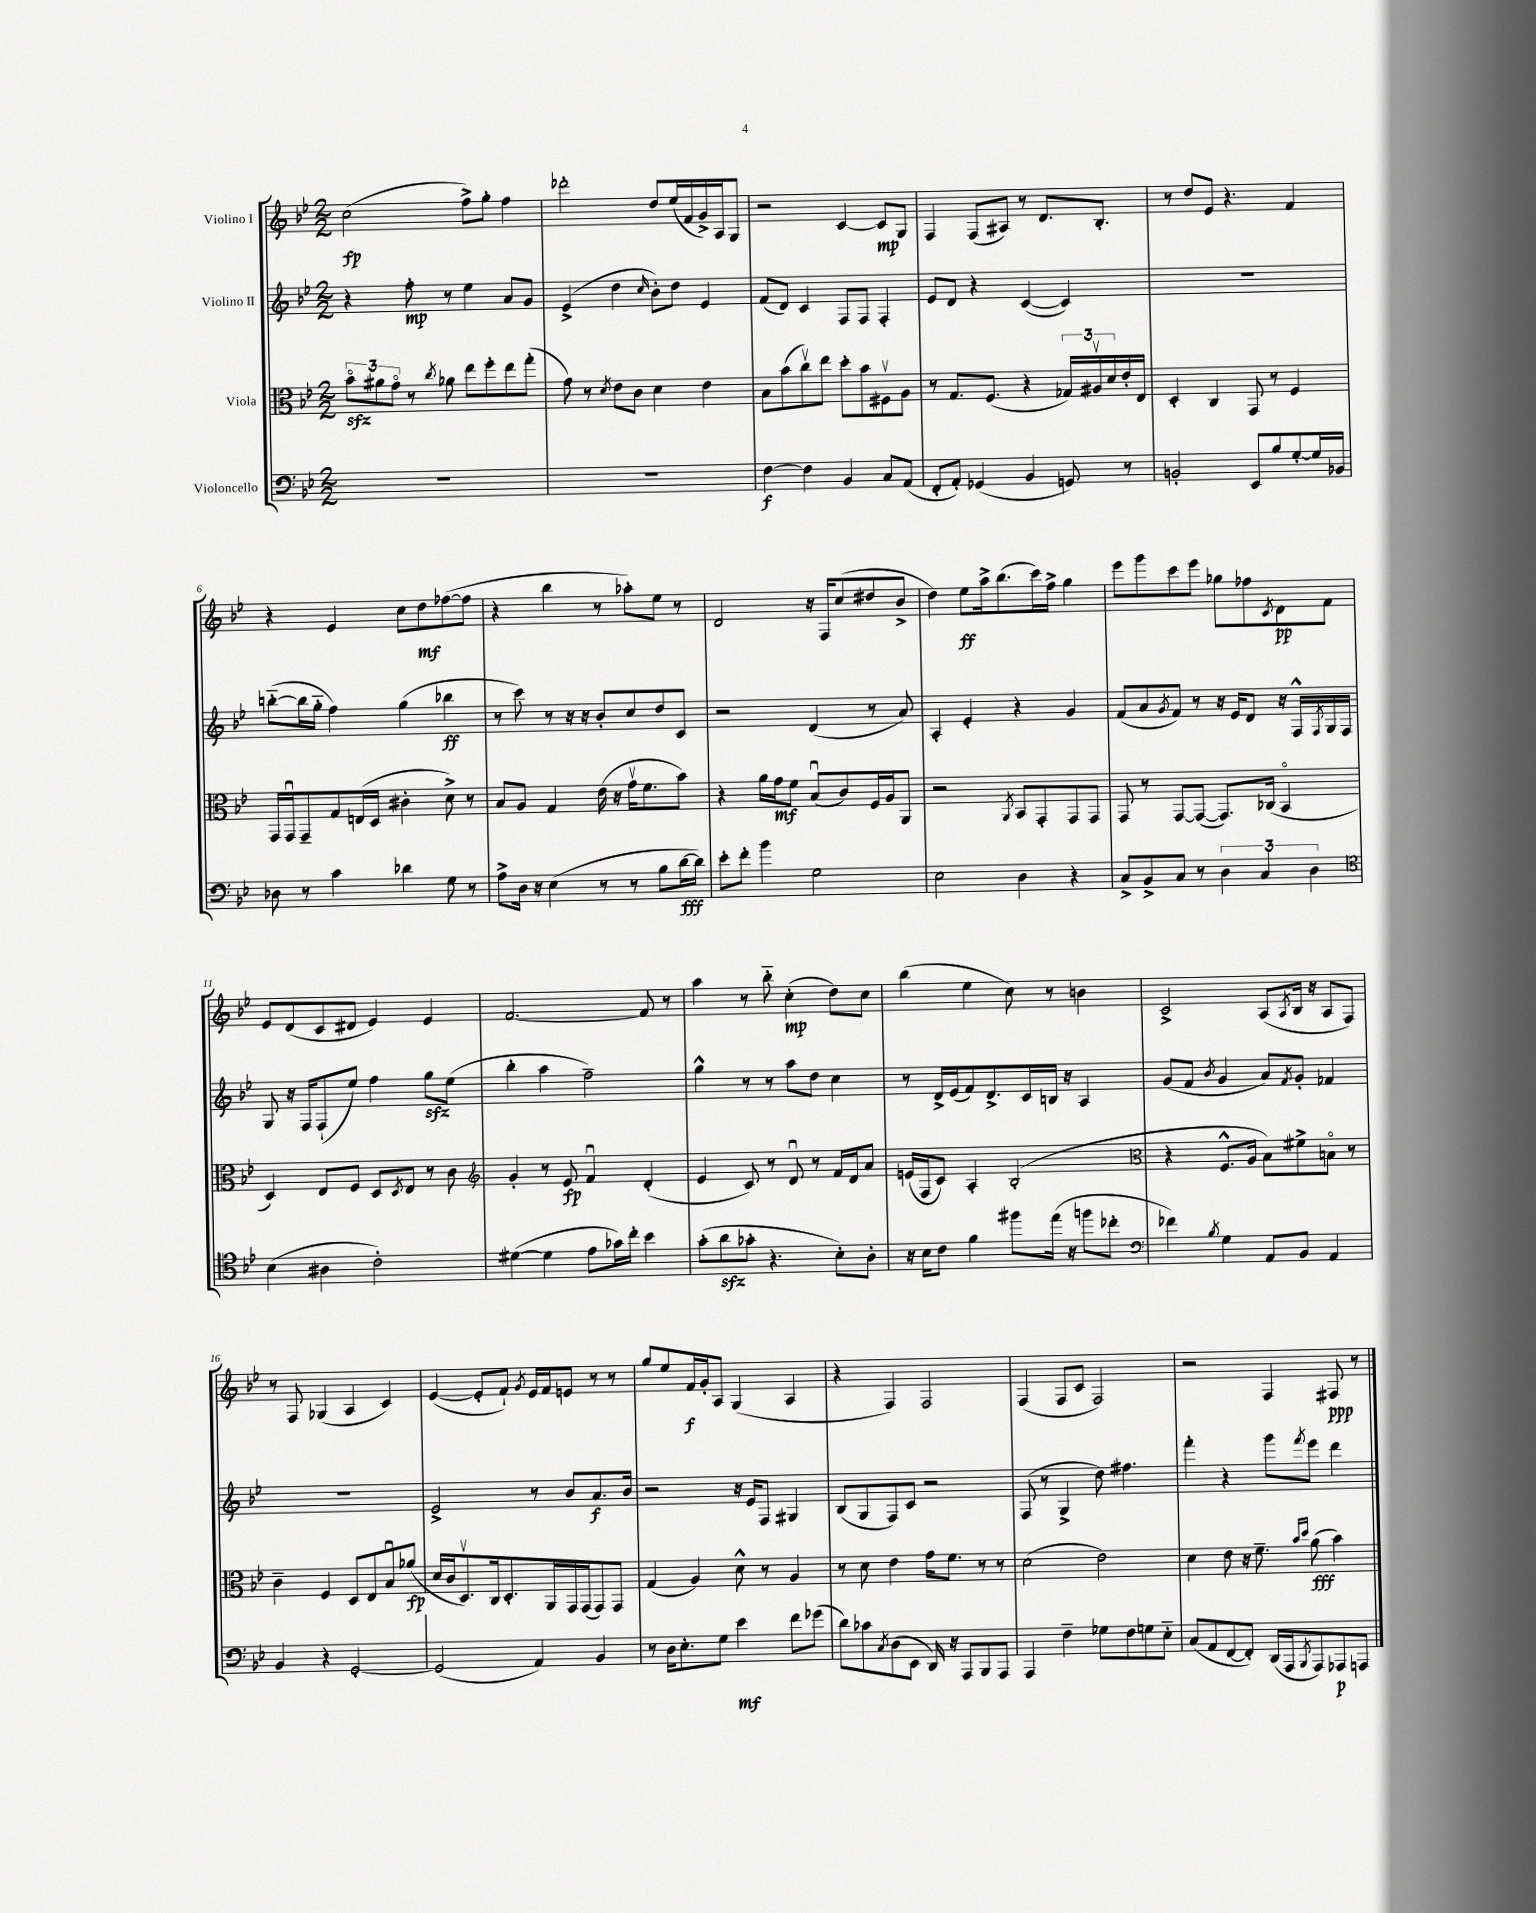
<<
\new StaffGroup <<
\new Staff = "s0" \with { instrumentName = "Violino I" } {
    \clef treble \key bes \major \numericTimeSignature \time 2/2
    c''2\fp( f''8->) g''8-. f''4 |
    des'''2-. d''8 ees''16( f'16 g'16->) a16 g8 |
    r2 c'4~ c'8\mp g8 |
    f4 f8( ais8) r8 d'8. bes8.-. |
    r8 d''8 ees'8 r4. f'4 |
    r4 ees'4 c''8 d''8\mf fes''8~( fes''8 |
    r4 bes''4 r8 aes''8-.) ees''8 r8 |
    d'2 r16 f16 c''8( dis''8 bes'8-> |
    d''4) ees''8\ff a''16-> bes''8.( c'''16) f''16-> g''4 |
    ees'''8 g'''8 c'''8 ees'''8 ges''8 fes''8 \acciaccatura { c'8 } d'8\pp f'8 |
    ees'8 d'8( c'8 dis'8 ees'4) ees'4 |
    f'2.~ f'8 r8 |
    a''4 r8 bes''8-_ c''4-.\mp( d''8) c''8 |
    bes''4( ees''4 c''8) r8 b'4 |
    c'2-> a8( \acciaccatura { a8 } bes16 r16 a8 f8) |
    r8 f8 ges4( a4 c'4) |
    ees'4~( ees'8-. f'8-!) \acciaccatura { g'8 } ees'16 f'16 e'8 r8 r8 |
    g''8 ees''8 f'16\f g'16-. a8 g4( a4 |
    r4 f4) f2 |
    f4( f8 c'8 f2) |
    r2 f4 fis8\ppp r8 \bar "|." |
}
\new Staff = "s1" \with { instrumentName = "Violino II" } {
    \clef treble \key bes \major \numericTimeSignature \time 2/2
    r4 f''8-.\mp r8 ees''4 a'8 g'8 |
    ees'4->( d''4 \grace { c''16 } bes'8-.) d''8 ees'4 |
    f'8( d'8) c'4 f8 f8 f4-. |
    ees'8 d'8 r4 c'4~( c'4) |
    R1 |
    b''8~-_( b''16 g''16-_ f''4) g''4( bes''4\ff |
    r8 c'''8) r8 r16 r16 bes'8-. c''8 d''8 c'8 |
    r2 d'4( r8 a'8) |
    a4-. ees'4-. r4 g'4 |
    f'8( a'8 \acciaccatura { g'8 } f'8) r8 r16 ees'16 d'8 r16 f16-^ \acciaccatura { f8 } g16 f16 |
    g8 r16 f16 f8-!( ees''8) f''4 g''8\sfz ees''8( |
    bes''4-. a''4 f''2--) |
    g''4-^ r8 r8 a''8 d''8 c''4 |
    r8 d'16-> ees'16( f'8) d'8.-> c'16 b16 r16 a4 |
    g'8( f'8 \acciaccatura { bes'8 } g'4 a'8) \acciaccatura { f'8 } g'8-. fes'4 |
    R1 |
    ees'2-> r8 bes'8 a'8.\f bes'16 |
    r2 r16 ees'16 f8 gis4 |
    bes8( g8 f8) c'8 r2 |
    f8( r8 g4-> d''8) fis''4. |
    f'''4-. r4 g'''8 \acciaccatura { f'''8 } ees'''8 d'''4 \bar "|." |
}
\new Staff = "s2" \with { instrumentName = "Viola" } {
    \clef alto \key bes \major \numericTimeSignature \time 2/2
    \tuplet 3/2 { bes'8\flageolet\sfz ais'8 g'8\flageolet } r8 \acciaccatura { c''8 } aes'8 ees''8 f''8-. ees''8 g''8-.( |
    g'8) r8 \acciaccatura { d'8 } ees'8 c'8 d'4 ees'4 |
    bes8 bes'8( c''8\upbow) ees''8 d''8-. bes'8 fis8\upbow a8 |
    r8 g8. f8.( r4 \tuplet 3/2 { ges16) ais16\upbow d'16 } ees'16-. ees16 |
    d4-. c4 g,8 r8 f4 |
    g,16 g,16\downbow g,8-- g8 e16( d16 cis'4-. d'8->) r8 |
    bes8 a8 g4 ees'16( r16 g'16\upbow f'8. bes'8) |
    r4 a'16 g'16\mf f'8 bes8\downbow( c'8) f16 a16 a,8 |
    r2 \acciaccatura { a,8 } bes,8 g,8-. g,8 g,8 |
    g,8 r8 g,8~ g,8~( g,8.) ces16( bes,4\flageolet |
    d4) ees8 f8 d8 \acciaccatura { d8 } ees8 r8 c'8 |
    \clef treble g'4-. r8 ees'8\fp f'4\downbow d'4-.( |
    ees'4 c'8) r8 d'8\downbow r8 f'16 d'16 a'8 |
    e'16( f16 c'8) a4-. bes2-.( |
    \clef alto r4 f8.-^ a16 bes8) fis'8-> b8\flageolet r8 |
    c'4-- f4 d8 ees8 bes8\downbow aes'8\fp( |
    d'16 c'16 d8.\upbow) c16 d8.-. a,16 g,16 g,16( g,8) g,8 |
    g4( a4) d'8-^ r8 a4 |
    r8 d'8 ees'4 g'16 f'8. r8 r8 |
    d'2( ees'2) |
    d'4 ees'8 r16 f'8.-- \grace { bes'16 d''16 } a'8\fff( bes'4) \bar "|." |
}
\new Staff = "s3" \with { instrumentName = "Violoncello" } {
    \clef bass \key bes \major \numericTimeSignature \time 2/2
    R1 |
    R1 |
    f4~\f f4 bes,4 c8 a,8( |
    f,8-. a,8-.) ges,4( bes,4 g,8) r8 |
    b,2-. ees,8 bes8 g8~-. g16 bes,16 |
    des8 r8 c'4 des'4 g8 r8 |
    a8-> d16 r16 ees4( r8 r8 bes8 d'16~\fff d'16) |
    ees'8-. f'8-. bes'4 g2 |
    ees2 d4 r4 |
    c8-> bes,8-> c8 r8 \tuplet 3/2 { d4 c4 d4 } |
    \clef tenor bes4( ais4 c'2-.) |
    dis'4~( dis'4 ees'8 ges'16) c''16-. bes'4 |
    g'8-.( a'8\sfz ges'8-. r4. bes8-.) a8-. |
    r16 bes16 c'8 f'4 fis''8 ees''16( r16 f''8 ces''8-. |
    \clef bass fes'4) \acciaccatura { bes8 } g4 a,8 bes,8 a,4 |
    bes,4 r4 g,2~-. |
    g,2( a,4) bes,4 |
    r8 d16 ees8.-. g8 ees'4\mf f'8 ges'8( |
    d'8) ces'8 \acciaccatura { c8 } d8( ees,8 d,16) r16 a,,8 bes,,8 a,,8 |
    a,,4 f4-- ges8 f8 g8 ees8-_ |
    c8( a,8 f,8~ f,8-.) d,16( a,,16 \acciaccatura { bes,,8 } a,,8) aes,,8\p a,,8 \bar "|." |
}
>>
>>
